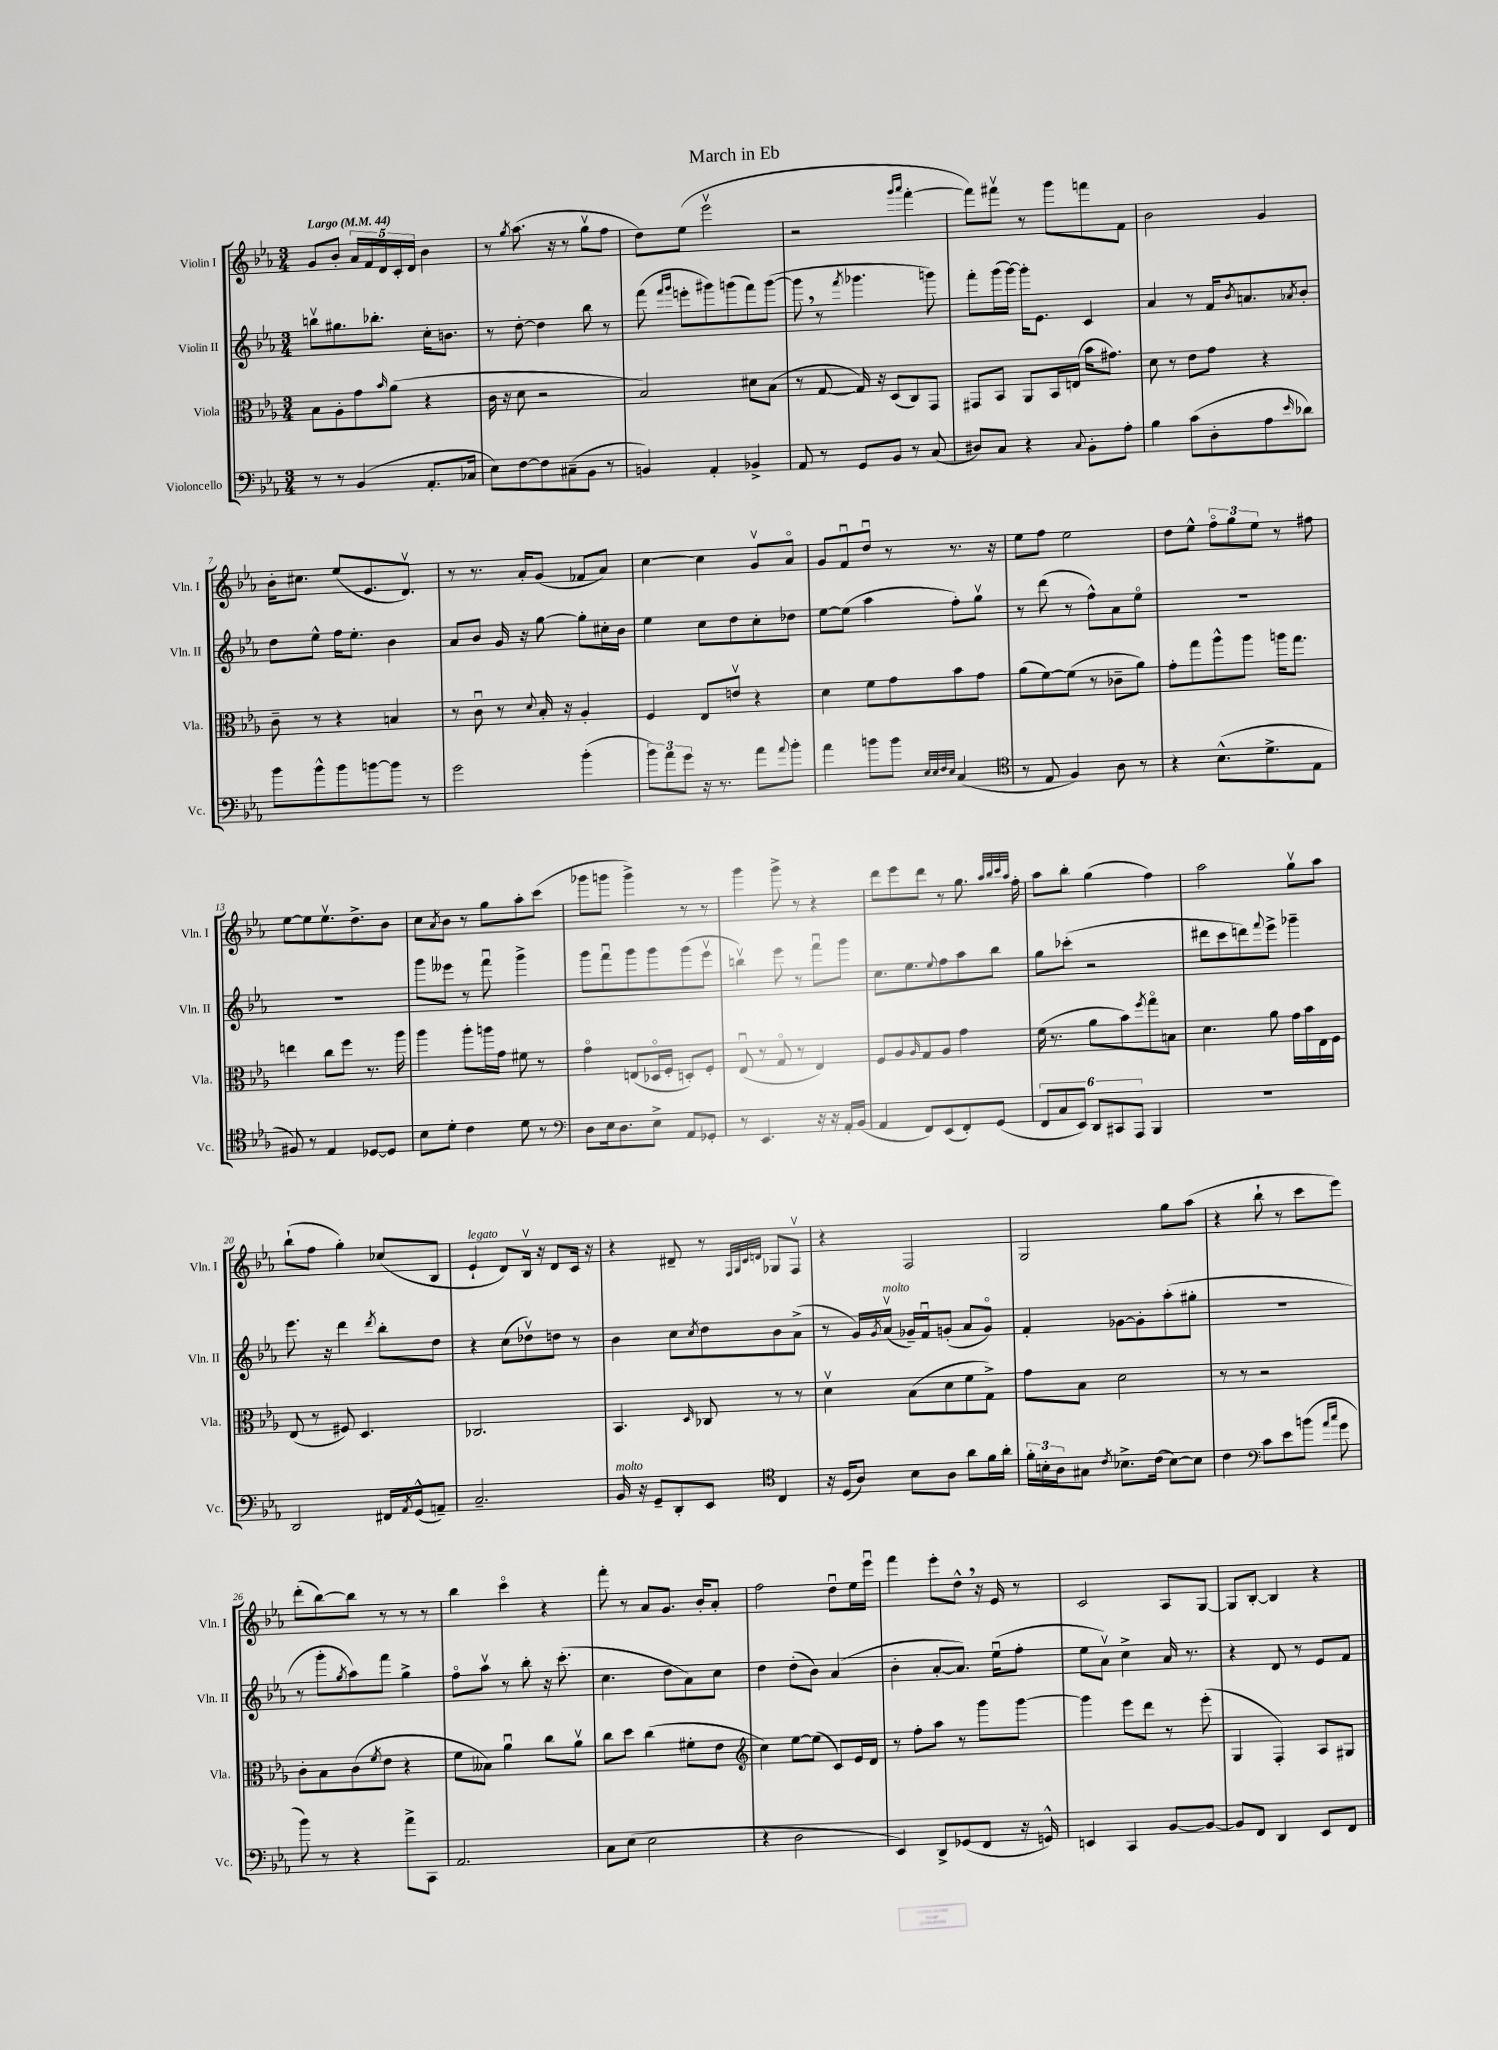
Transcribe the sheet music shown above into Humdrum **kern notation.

**kern	**kern	**kern	**kern
*part4	*part3	*part2	*part1
*staff4	*staff3	*staff2	*staff1
*I"Violoncello	*I"Viola	*I"Violin II	*I"Violin I
*I'Vc.	*I'Vla.	*I'Vln. II	*I'Vln. I
*clefF4	*clefC3	*clefG2	*clefG2
*k[b-e-a-]	*k[b-e-a-]	*k[b-e-a-]	*k[b-e-a-]
*M3/4	*M3/4	*M3/4	*M3/4
*MM44	*MM44	*MM44	*MM44
=1	=1	=1	=1
!	!	!	!LO:TX:a:B:t=Largo
8r	8B-\L	8bbnv\L	8g/L
8r	8A-'\	8.gg#X\	8b-'/J
(4BB-/	8g\	.	20a-/LL
.	.	.	20f/
.	.	8.bb-X'\J	.
.	.	.	20d/
.	16qqb-/	.	.
.	(8a-\J	.	.
.	.	.	20c'/
.	.	.	20d/JJ
8.AA-'/L	4r	16cc'\KL	4b-\
.	.	8.bn\J	.
16C-X/Jk	.	.	.
=2	=2	=2	=2
8E-\L)	16c\	8r	8r
.	16r	.	.
.	.	.	8qgg/
[8F\	8d\	[8dd'\	(8.aa-\
8F\]	2r	4dd\]	.
.	.	.	16r
(8C#X~\	.	.	8r
8BB-\J	.	8bb-\	8ggv\L
8r	.	8r	8ff\J
=3	=3	=3	=3
4BBn/)	2B-/)	(8fff\	8dd\L)
.	.	16qqfff/LL	.
.	.	16qqggg/JJ	.
.	.	8eeen'\L	(8ee-\J
4AA-'/	.	8ggg#X\)	2eee-v\
.	.	(8gggn\	.
4BB-X^/	8d#X\L	8fff\)	.
.	(8B-\J	([8ggg\J	.
=4	=4	=4	=4
8AA-/	8r	8ggg,\]	2r
8r	[8G/	8r	.
.	.	8qfff/	.
8GG/L	16G/])	4.ggg-X\	.
.	16r	.	.
8BB-/J	(8D/L	.	.
.	.	.	16qqggg/LL
.	.	.	16qqaaa-/JJ
8r	8C/)	.	[4fff'\
(8C/	8GG/J	8gggn\)	.
=5	=5	=5	=5
8D#X/L)	8GG#X/L	8fff'\L	8fff\L])
8C/J	8BB-/J	(16ggg\L	8fff#Xv\J
.	.	[16ggg\JJ)	.
4r	8AA-/L	16ggg'\KL]	8r
.	.	8.e-\J	.
.	16BB-/L	.	8ggg\L
.	(16En/JJ	.	.
8qqC/	.	.	.
8BB-'\L	16b-\KL	4c/	8fffn\
.	8.g#X\J)	.	.
8A-'\J	.	.	8f\J
=6	=6	=6	=6
4B-\	8d\	4a-/	2b-\
.	8r	.	.
(8c\L	8e-\L	8r	.
8D'\	8g\J	16f/KL	.
.	.	8qb-/	.
.	.	8.an/	.
8A-\	4r	.	4g/
16qqe-/	.	8qa-X/	.
8d-X\J)	.	8b-'/J	.
!!LO:LB:g=z
=7	=7	=7	=7
8b-\L	8c~\	8dd\L	16b-'\KL
.	.	.	8.cc#X\J
8b-^^\	8r	8ee-^^\J	.
8b-\	4r	16ff\KL	(8ee-/L
.	.	8.ee-'\J	.
[8bn\	.	.	8.e-/
8b\J]	4Bn/	4b-\	.
.	.	.	8.dv/J)
8r	.	.	.
=8	=8	=8	=8
2g\	8r	8a-/L	8r
.	8cu\	8b-/J	8.r
.	8r	16g/	.
.	.	16r	16a-'/KL
.	8qqd/	.	.
.	16B-'/	[8gg\	(8g/J
.	16r	.	.
(4b-'\	4A-'/	8gg'\L]	8f-X/L
.	.	16cc#X'\L	8a-/J)
.	.	16b-\JJ	.
=9	=9	=9	=9
12b-\L)	4F/	4ee-\	[4cc\
12a-\	.	.	.
12g\J	.	.	.
16r	8E-/L	8cc\L	4cc\]
8.r	.	.	.
.	8env/J	8dd\	.
8a-\L	4r	8cc'\	8gv/L
8qqa-/	.	.	.
8b-'\J	.	8dd-X\J	8a-/J
=10	=10	=10	=10
4a-\	4d\	[8ee-\L	8g/L
.	.	(8ee-\J]	8fu/
8bn\L	8f\L	4aa-\	8ddu/J
8b\J	8g\	.	8r
32qqE-/LLL	.	.	.
32qqE-/	.	.	.
32qqF/	.	.	.
32qqE-/JJJ	.	.	.
(4C/	8b-\	8ff'\L)	8.r
.	8g\J	8ggv\J	.
.	.	.	16r
=11	=11	=11	=11
*clefC4	*	*	*
8r	(8a-\L	8r	8ee-\L
8E-/	[8f\)	(8ddd\	8ff\J
4F/)	(8f\J]	8r	2ee-\
.	8r	8ff^^\L)	.
8A-\	8c-X~\L	8a-\	.
8r	8a-\J)	8ee-\J	.
=12	=12	=12	=12
4r	8g'\L	2.r	8dd\L
.	8gg\	.	8ee-^^\J
(8.B-^^\L	8aa-^^\	.	12ff\L
.	.	.	12gg\
.	8aa-\J	.	.
.	.	.	12ee-\J
8.d^\	.	.	.
.	16aan\KL	.	8r
.	8.gg\J	.	.
8E-\J	.	.	8ff#X\
!!LO:LB:g=z
=13	=13	=13	=13
8F#X/)	4een\	2.r	[8ee-\L
8r	.	.	8ee-\]
4E-/	8cc\L	.	8.ee-v\
.	8ff\J	.	.
.	.	.	8.dd^\
[8D-X/L	8.r	.	.
8D-/J]	.	.	8b-\J
.	16aa-\	.	.
=14	=14	=14	=14
8B-\L	4aa-\	8ggg\L	8cc\L
.	.	.	8qa-/
8d'\J	.	8eee--X\J	8b-\J
4c\	8aa-'\L	8r	8r
.	16aan\L	8fffu\	8gg\L
.	16g\JJ	.	.
8d\	8f#X\	4ggg^\	8aa-'\
8r	8r	.	(8ccc\J
=15	=15	=15	=15
*clefF4	*	*	*
8D\L	4g\	8ggg\L	8ggg-X\L
16E-\k	.	8fffu\	8gggn\J
8.D\	.	.	.
.	(8En/L	8ggg\	4ggg^\)
8E-^\J	16D-X/L	8ggg\	.
.	16F'/JJ	.	.
8AA-/L	8Dn'/L)	(8ggg\	8r
8GG-X'/J	8F'/J	8eee-v\J	8r
=16	=16	=16	=16
8r	(8E-u/	4bbnv\)	4ggg\
4.EE-/	8r	.	.
.	8G/	8eee-\	8ggg^\
.	8r	8r	8r
16r	4E-/)	8fffu\L	4r
16r	.	.	.
16AA-'/LL	.	8ggg\J	.
(16BB-/JJ	.	.	.
=17	=17	=17	=17
4AA-/	8F/L	8.cc\L	8ddd\L
.	8A-/	.	8eee-\
.	.	8.ee-\	.
.	16qqA-/	.	.
8FF/L)	8G/	.	8ddd\J
.	.	8qqee-/	.
(8EE-/	8A-/J	8ff\	8r
8FF'/)	4g\	8aa-\	8.gg\
(8GG/J	.	8bb-\J	.
.	.	.	32qqaa-/LLL
.	.	.	32qqbb-/
.	.	.	32qqccc/
.	.	.	32qqaa-/JJJ
.	.	.	16ff'\
=18	=18	=18	=18
12FF/L	(16f\	8gg\L	8aa-\L
.	8.r	.	.
12C/	.	.	.
.	.	(8ccc-X'\J	8bb-'\J
12EE-/J)	.	.	.
12DD/L	8a-\L	2r	(4gg\
12CC#X/	.	.	.
.	8b-\)	.	.
12AAA-/J	.	.	.
.	8qff/	.	.
4BBB-/	8gg\	.	4ff\)
.	8Bn\J	.	.
=19	=19	=19	=19
2.r	4.d\	8ddd#X\L	2aa-\
.	.	8ccc\	.
.	.	8dddn\)	.
.	.	8qqfff/	.
.	8a-\	8eee-^\J	.
.	16g\LL	4ggg-X~\	8ggv\L
.	16b-\	.	.
.	16E-\	.	8aa-\J
.	16F\JJ	.	.
!!LO:LB:g=z
=20	=20	=20	=20
2DD/	(8E-/	8.eee-\	(8bb-`\L
.	8r	.	8ff\J
.	.	16r	.
.	8F#X/)	4ddd\	4gg'\)
.	4.D/	.	.
.	.	8qddd/	.
16FF#X/LL	.	8bb-'\L	(8cc-X/L
8qAA-/	.	.	.
(16GG^^/J	.	.	.
8AAn~/J)	.	8dd\J	8B-/J
=21	=21	=21	=21
!	!	!	!LO:TX:a:i:t=legato
2.C~/	2.C-X/	4r	4e-`/
.	.	(8cc\L	8d/L)
.	.	8dd-Xv\)	16B-v/Jk
.	.	.	16r
.	.	8ddn\J	8d/L
.	.	8r	16c/Jk
.	.	.	16r
=22	=22	=22	=22
!LO:TX:a:i:t=molto	!	!	!
16BB-/	4.BB-/	4b-\	4r
16r	.	.	.
8GG~/L	.	.	.
8DD'/	.	8cc\L	8d#X~/
.	16qqD/	8qcc/	.
8EE-/J	8C-X/	8dd\	8r
*clefC4	*	*	*
.	.	.	32qqF/LLL
.	.	.	32qqG/
.	.	.	32qqc/
.	.	.	32qqdn/JJJ
4C/	8r	8b-\	8G-X/L
.	8r	(8a-^\J	8Fv/J
=23	=23	=23	=23
16r	4dv\	8r	4r
(16D/KL	.	.	.
8A-/J)	.	16g/LL)	.
.	.	8qg/	.
!	!	!LO:TX:a:i:t=molto	!
.	.	(16a-v/JJ	.
8B-\L	(8B-\L	16g-X~/LL)	2F/
.	.	16fu/J	.
8A-\J	8d\	(8gn'/J	.
8a-\L	8f\	8a-/L	.
16f\L	8G^\J)	8g/J)	.
16a-'\JJ	.	.	.
=24	=24	=24	=24
24f'\LL	8g\L	4f'/	2G/
24Bn'\	.	.	.
24A-\J	.	.	.
8G#X\J	8B-\J	.	.
8qc/	.	.	.
8.B-X^\L	2d\	[8g-X\L	.
.	.	8g-'\]	.
(16c\Jk	.	.	.
[8B-\L)	.	(8aa-'\	8gg\L
8B-\J]	.	8gg#X'\J	(8aa-\J
=25	=25	=25	=25
4c\	8r	2.r	4r
.	8r	.	.
*clefF4	*	*	*
8c\L	2r	.	8bb-`\
8e-\	.	.	8r
(8bn\J	.	.	8ccc\L
16qqa-/LL	.	.	.
16qqcc/JJ	.	.	.
8g\	.	.	8eee-\J)
!!LO:LB:g=z
=26	=26	=26	=26
8b-\)	8c'\L	8r	(8ddd'\L
8r	8B-\	8ggg'\L	[8bb-\)
.	.	8qgg/	.
4r	(8c\	8aa-\)	8bb-\J]
.	8qf/	.	.
.	8e-\J	8fff\J	8r
8a-^\L	4r	4gg^\	8r
8CC\J	.	.	8r
=27	=27	=27	=27
2.AA-/	8f\L	8ff\L	4bb-\
.	8B--X\J)	8aa-v\J	.
.	4a-u\	8r	4ccc\
.	.	8bb-'\	.
.	8cc\L	16r	4r
.	.	(8.ccc'\	.
.	8a-v\J	.	.
=28	=28	=28	=28
8C\L	8cc\L	4.cc\	8fff'\
(8E-\J	8dd\J	.	8r
2E-\	(4cc\	.	8a-/L
.	.	8dd\L	8.g/J
.	8f#X'\L	8a-\)	.
.	.	.	16b-'/KL
.	8e-\J	8cc\J	8a-'/J
=29	=29	=29	=29
*	*clefG2	*	*
4r	4cc\)	4dd\	2ff\
2D\	[8ee-\L	(8dd'\L	.
.	(8ee-\J]	8b-\J)	.
.	8c/L)	(4a-/	8ddu\L
.	16e-/L	.	16ee-\L
.	16d/JJ	.	16eee-u\JJ
=30	=30	=30	=30
4EE-/)	8r	4b-'\	4fff\
.	8ff'\L	.	.
8DD^/L	8aa-\J	[8a-'/L	8eee-'\L
(8GG-X/	8r	8.a-/J])	8dd^^,\J
8FF/J	8ggg\L	.	16r
.	.	(16ee-u\KL	16e-/
16r	[8ggg\J	8ff'\J	8r
16GGn^^/)	.	.	.
=31	=31	=31	=31
4EEn/	4ggg\]	8ee-\L	2c/
.	.	8a-v\J)	.
4CC/	8eee-\L	4cc^\	.
.	8ddd\J	.	.
[8BB-/L	8r	16a-/	8A-/L
.	.	8.r	.
8BB-/J_	(8eee-'\	.	[8G/J
=32	=32	=32	=32
8BB-/L]	4G/	4r	8G/L]
8FF/J	.	.	[8B-'/J
4DD/	4F'/)	8d/	4B-/]
.	.	8r	.
8EE-/L	8A-/L	8e-/L	4r
8FF/J	8G#X/J	8f/J	.
==	==	==	==
*-	*-	*-	*-
